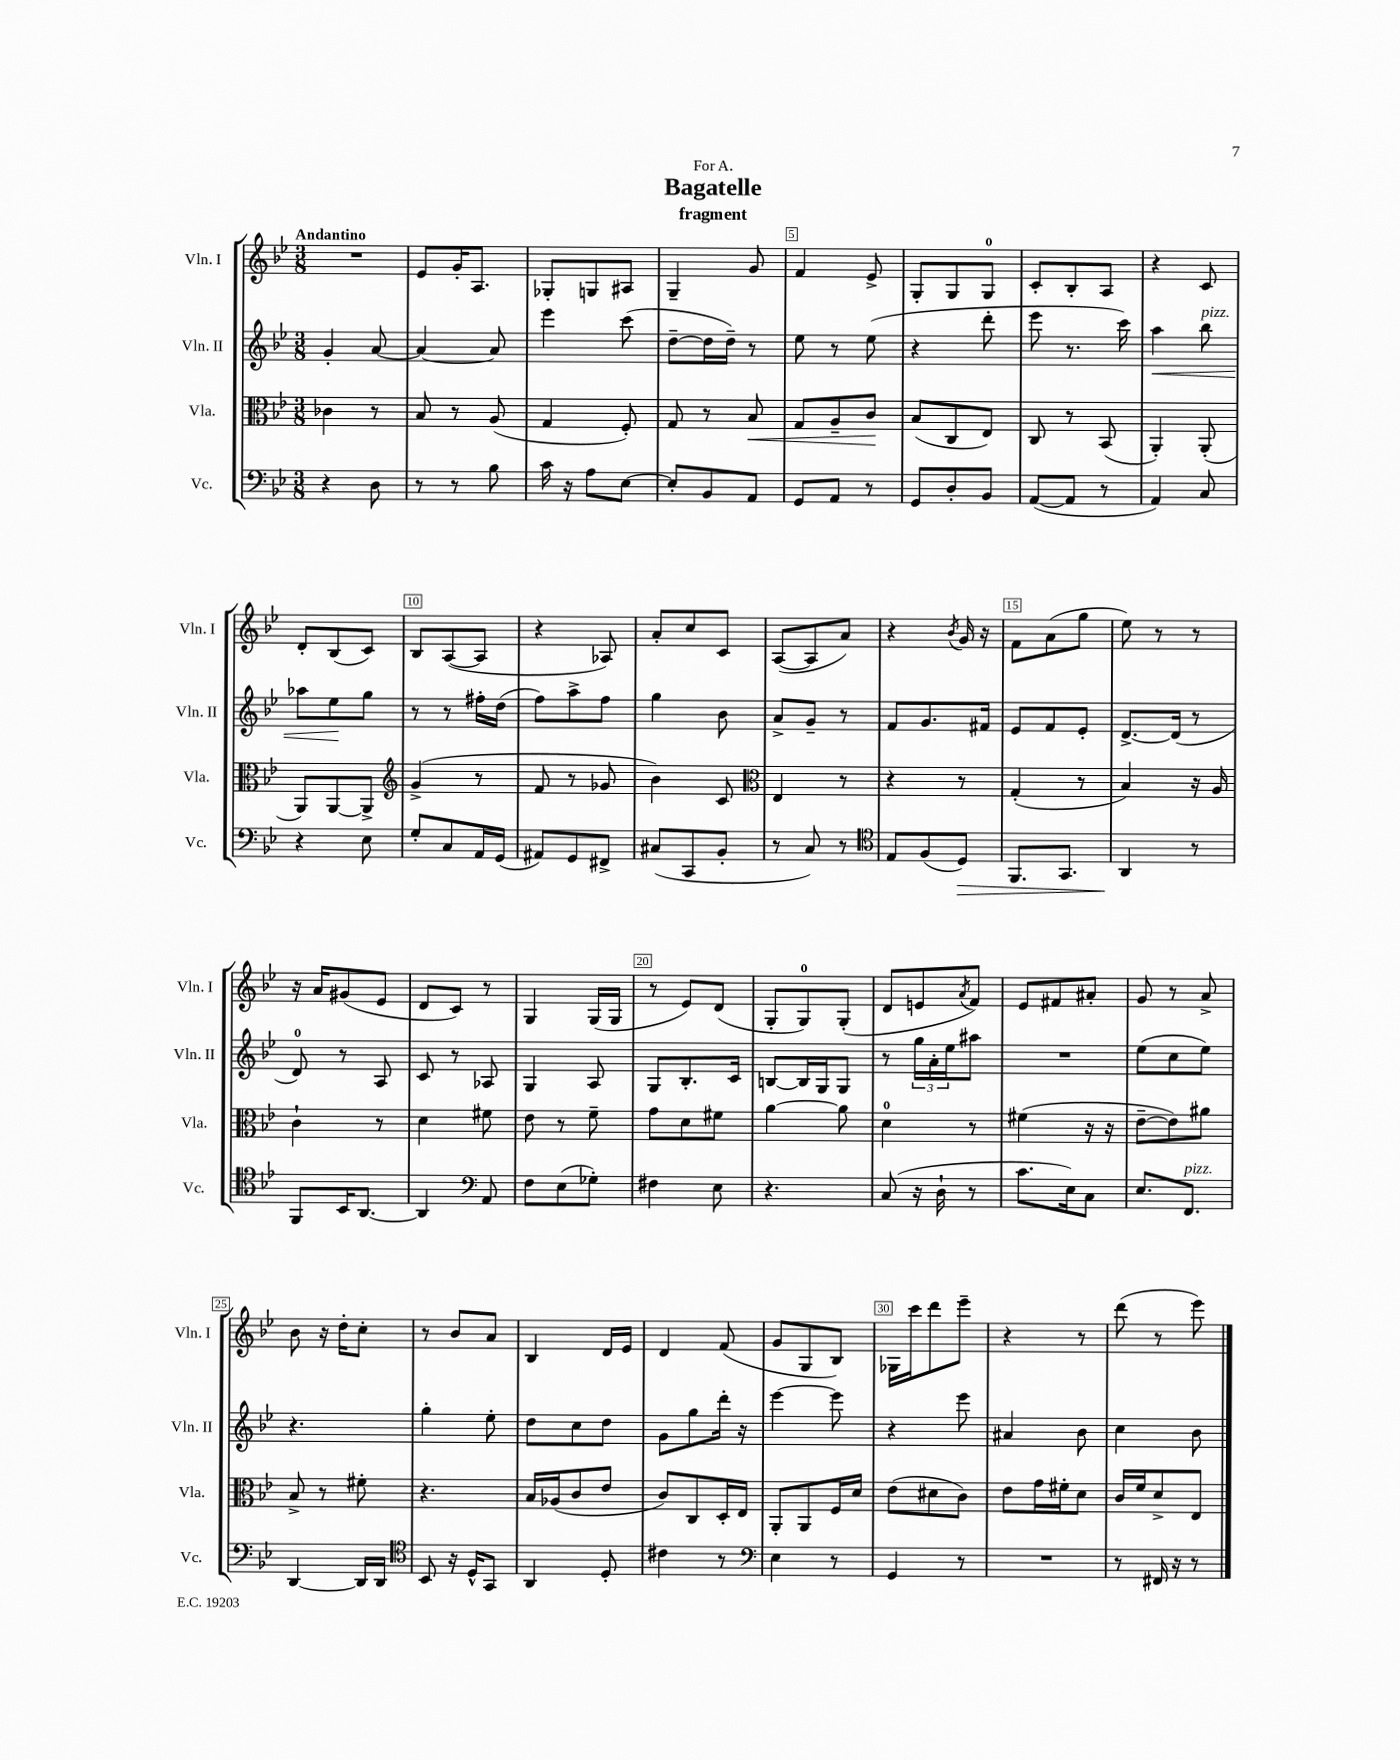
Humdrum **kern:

**kern	**kern	**kern	**kern
*staff4	*staff3	*staff2	*staff1
*clefF4	*clefC3	*clefG2	*clefG2
*k[b-e-]	*k[b-e-]	*k[b-e-]	*k[b-e-]
*M3/8	*M3/8	*M3/8	*M3/8
4r	4c-	4g'	4.r
8D	8r	[8a	.
=	=	=	=
8r	8B-	4a_	8e-
8r	8r	.	16g'
.	.	.	8.A
8B-	(8A	8a]	.
=	=	=	=
16c	4G	4eee-	8G-'
16r	.	.	.
8A	.	.	8G
[8E-	8F')	(8ccc	8A#
=	=	=	=
8E-']	8G	[8dd~	4G~
8BB-	8r	16dd]	.
.	.	16dd~)	.
8AA	8B-	8r	8g
=	=	=	=
8GG	8G	8ee-	4f
8AA	8A~	8r	.
8r	8c	(8ee-	8e-^
=	=	=	=
8GG	(8B-	4r	8G'
8D'	8C	.	8G
8BB-	8E-)	8ddd'	8G
=	=	=	=
([8AA	8C	8eee-	8c'
8AA]	8r	8.r	8B-'
8r	(8BB-	.	8A
.	.	16ccc)	.
=	=	=	=
4AA)	4AA')	4aa	4r
8C	(8AA'	8bb-	8c
=	=	=	=
4r	8AA)	8aa-	8d'
.	[8AA	8ee-	(8B-
8E-	8AA^]	8gg	8c)
=	=	=	=
*	*clefG2	*	*
8G'	(4g^	8r	8B-
8C	.	8r	([8A
16AA	8r	16ff#'	8A]
(16GG	.	(16dd	.
=	=	=	=
8AA#)	8f	8ff)	4r
8GG	8r	8aa^	.
8FF#^	8g-	8ff	8A-)
=	=	=	=
(8C#	4b-)	4gg	8a'
8CC	.	.	8cc
8BB-'	8c	8b-	8c
=	=	=	=
*	*clefC3	*	*
8r	4E-	8a^	([8A
8C)	.	8g~	8A]
8r	8r	8r	8a)
=	=	=	=
*clefC4	*	*	*
8E-	4r	8f	4r
(8F	.	8.g	.
.	.	.	8qb-
8D)	8r	.	16g
.	.	16f#	16r
=	=	=	=
8.FF	(4G'	8e-	8f
.	.	8f	(8a
8.GG	.	.	.
.	8r	8e-'	8gg
=	=	=	=
4AA	4B-)	[8.d^	8ee-)
.	.	.	8r
.	.	(16d]	.
8r	16r	8r	8r
.	16A	.	.
=	=	=	=
8FF	4c`	8d)	16r
.	.	.	16a
16BB-	.	8r	(8g#
[8.AA	.	.	.
.	8r	8A	8e-
=	=	=	=
4AA]	4d	8c	8d
.	.	8r	8c)
*clefF4	*	*	*
8AA	8f#	8A-	8r
=	=	=	=
8F	8e-	4G	4G
(8E-	8r	.	.
8G-')	8f~	8A	(16G
.	.	.	16G
=	=	=	=
4F#	8g	8G	8r
.	8d	8.B-'	8e-)
8E-	8f#	.	(8d
.	.	16c	.
=	=	=	=
4.r	[4a	[8B	8G'
.	.	16B]	8G)
.	.	16G	.
.	8a]	8G	(8G'
=	=	=	=
(8C	4d	8r	8d
16r	.	24gg	8e
.	.	24a'	.
16D`	.	.	.
.	.	24ee-	.
.	.	.	8qa
8r	8r	8aa#	8f)
=	=	=	=
8.c	(4f#	4.r	8e-
.	.	.	8f#
16E-)	.	.	.
8C	16r	.	8a#'
.	16r	.	.
=	=	=	=
8.E-	[8e-~	(8ee-	8g
.	8e-])	8cc	8r
8.FF	.	.	.
.	8a#	8ee-)	8a^
=	=	=	=
[4DD	8B-^	4.r	8b-
.	8r	.	16r
.	.	.	16dd'
16DD]	8f#'	.	8cc'
16DD	.	.	.
=	=	=	=
*clefC4	*	*	*
8BB-	4.r	4gg'	8r
16r	.	.	8b-
16D^^	.	.	.
8GG	.	8ee-'	8a
=	=	=	=
4AA	16B-	8dd	4B-
.	(16A-	.	.
.	8c	8cc	.
8D'	8e-	8dd	16d
.	.	.	16e-
=	=	=	=
4c#	8c)	8g	4d
.	8C	8gg	.
8r	16D'	16ddd'	(8f
.	16E-	16r	.
=	=	=	=
*clefF4	*	*	*
4E-	8AA'	[4eee-	8g
.	8AA	.	8G
8r	16F	8eee-]	8B-)
.	16d	.	.
=	=	=	=
4GG	(8e-	4r	16G-
.	.	.	16ccc
.	8d#	.	8ddd
8r	8c)	8eee-	8eee-~
=	=	=	=
4.r	8e-	4a#	4r
.	16g	.	.
.	16f#'	.	.
.	8d	8b-	8r
=	=	=	=
8r	16c	4cc	(8ddd
.	16f	.	.
16FF#	8d^	.	8r
16r	.	.	.
8r	8E-	8b-	8eee-)
==	==	==	==
*-	*-	*-	*-
